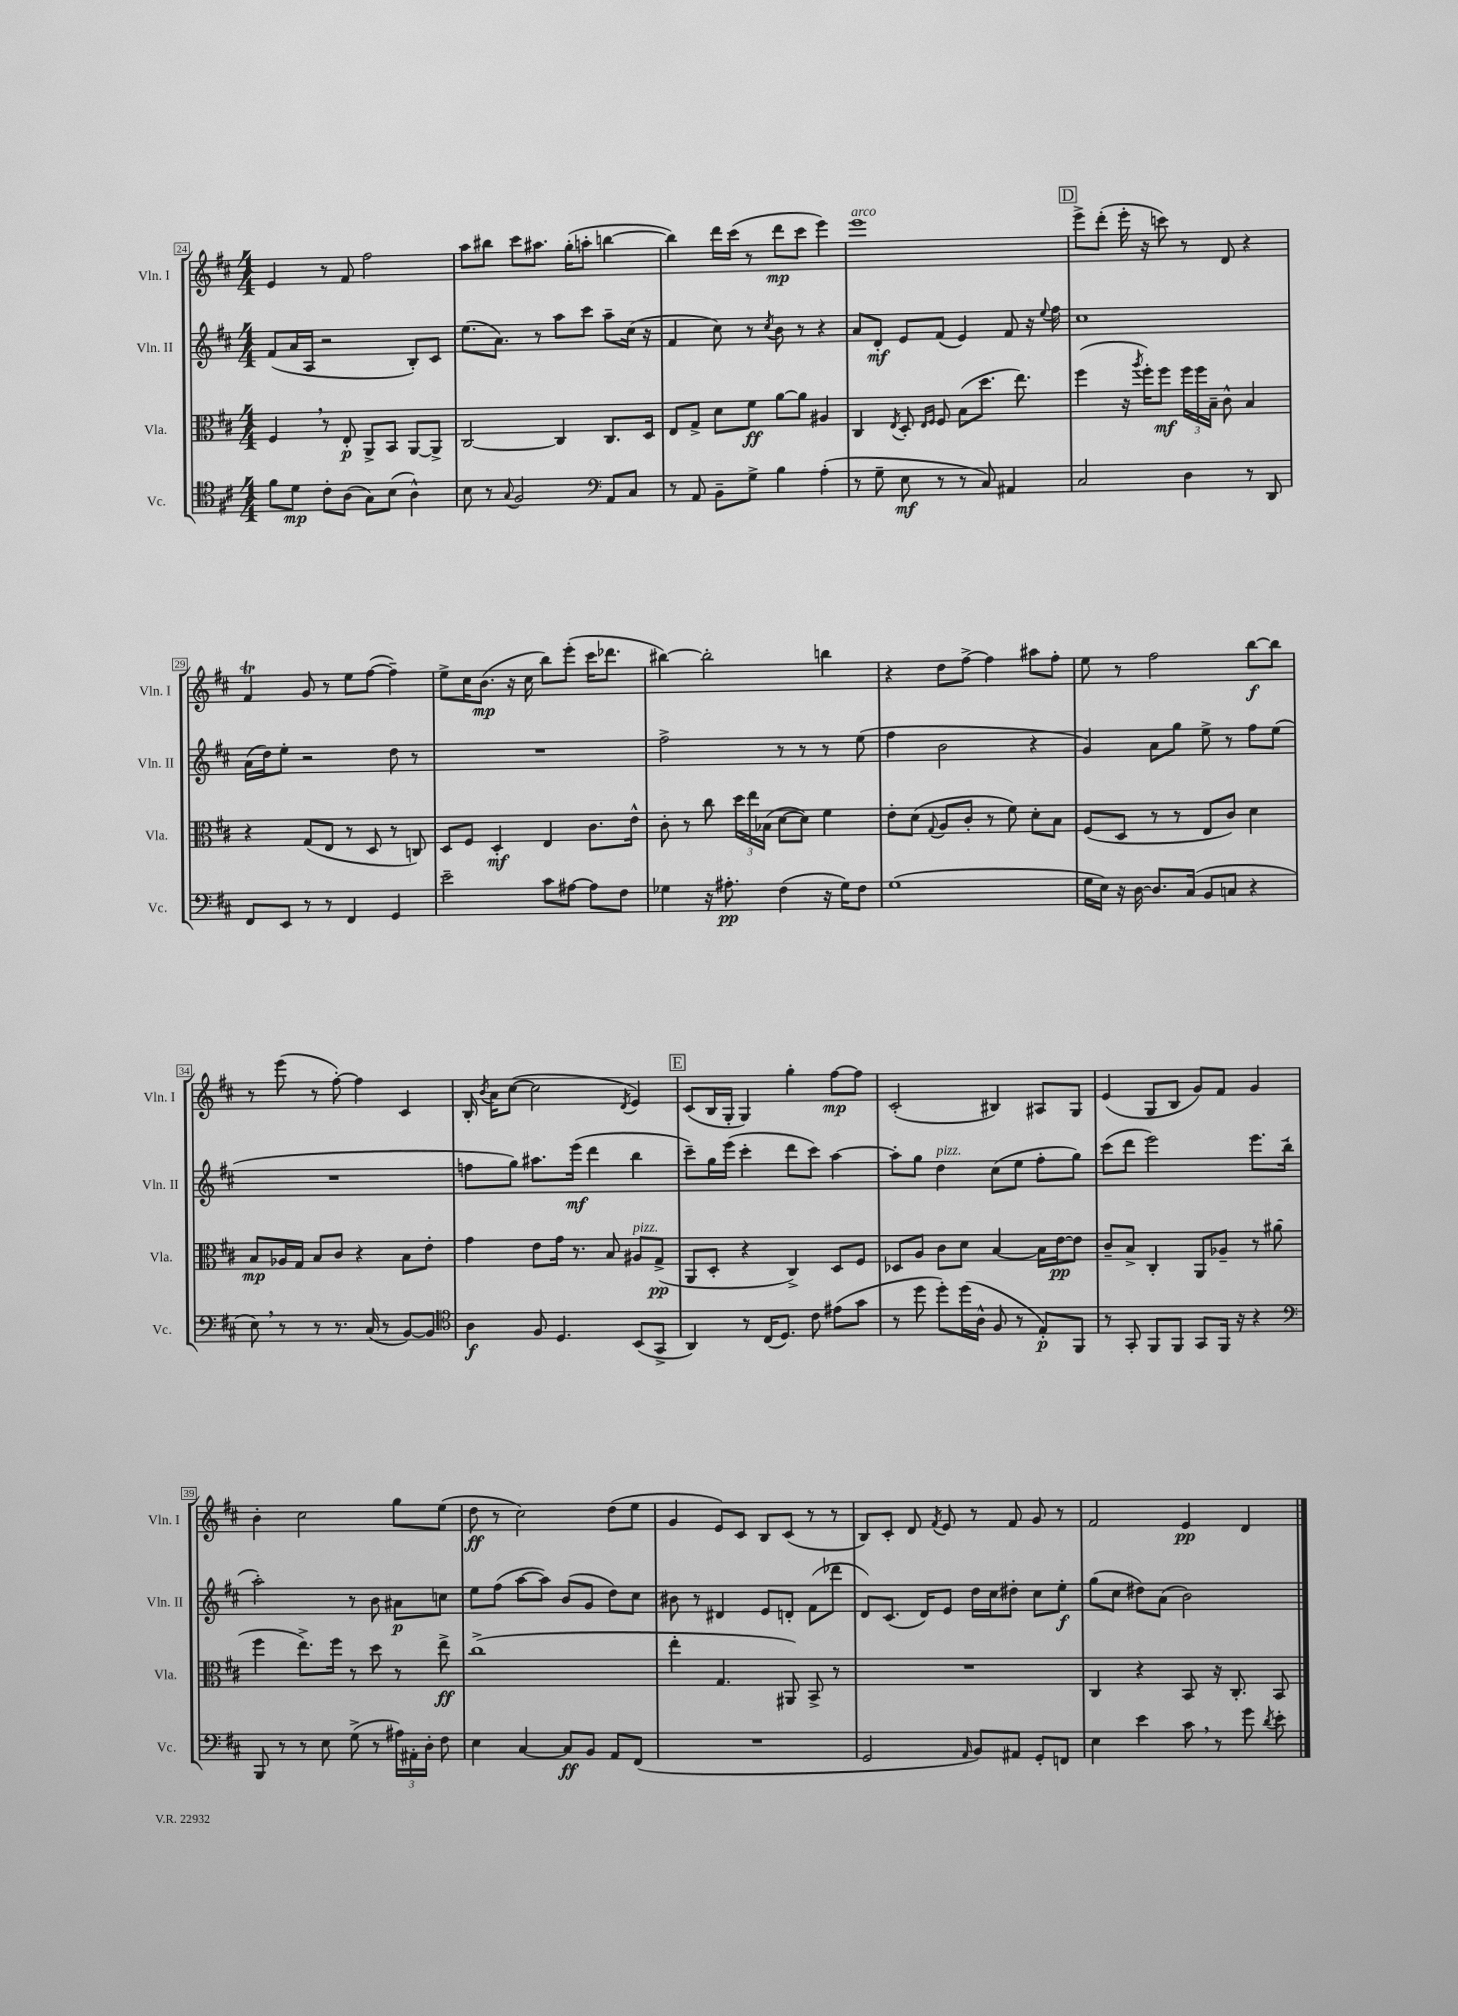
<<
\new StaffGroup <<
\new Staff = "s0" \with { instrumentName = "Vln. I" shortInstrumentName = "Vln. I" } {
    \clef treble \key d \major \numericTimeSignature \time 4/4
    \autoBeamOff e'4 r8 fis'8 fis''2 |
    a''8[ bis''8] cis'''8[ ais''8.] g''16[-.( a''8]-. b''4~ |
    b''4) d'''16[ cis'''16]( r8 d'''8[\mp cis'''8] e'''4) |
    e'''1^\markup { \italic "arco" } |
    \mark \markup { \box "D" } e'''8[-> d'''8]-.( e'''16-. r16 c'''8) r8 d'8 r4 |
    fis'4\trill g'8 r8 e''8[ fis''8]~( fis''4--) |
    e''8[-> cis''16 b'8.]\mp( r16 cis''16 b''8[) e'''8]-.( cis'''16[ des'''8.] |
    bis''4~) bis''2-. b''4 |
    r4 d''8[ fis''8]~-> fis''4 ais''8[ fis''8]-. |
    e''8 r8 fis''2 b''8[~\f b''8] |
    r8 e'''8( r8 fis''8~-.) fis''4 cis'4 |
    b16-. \acciaccatura { b'8 } a'16[ cis''8]~( cis''2 \acciaccatura { d'8 } e'4) |
    \mark \markup { \box "E" } cis'8[( b16 g16]-. g4) g''4-. fis''8[~\mp fis''8] |
    cis'2-.( bis4) ais8[ g8] |
    e'4( g8[ b8] g'8[) fis'8] g'4 |
    b'4-. cis''2 g''8[ e''8]( |
    d''8\ff r8 cis''2) d''8[( e''8] |
    g'4 e'8[) cis'8] b8[ cis'8]( r8 r8 |
    b8[) cis'8]-. d'8 \acciaccatura { fis'8 } e'8 r8 fis'8 g'8 r8 |
    fis'2 e'4\pp d'4 \bar "|." |
}
\new Staff = "s1" \with { instrumentName = "Vln. II" shortInstrumentName = "Vln. II" } {
    \clef treble \key d \major \numericTimeSignature \time 4/4
    \autoBeamOff fis'8[( a'16 a16] r2 b8[-.) cis'8] |
    e''8.[( a'8.]) r8 a''8[ cis'''8] a''8[-- cis''16]( r16 |
    fis'4 cis''8) r8 \acciaccatura { cis''8 } b'8 r8 r4 |
    a'8[ d'8]-.\mf e'8[ fis'8]( e'4) fis'8 r16 \appoggiatura { e''8 } fis''16 |
    \mark \markup { \box "D" } cis''1 |
    a'16[( d''16) e''8]-. r2 d''8 r8 |
    R1 |
    fis''2-> r8 r8 r8 e''8( |
    fis''4 b'2 r4 |
    g'4) a'8[ g''8] e''8-> r8 fis''8[ e''8]( |
    R1 |
    f''8[ g''8]) ais''8.[ e'''16]\mf( d'''4 b''4 |
    \mark \markup { \box "E" } cis'''8[--) g''16 e'''16]( cis'''4-. d'''8[ cis'''8]) a''4~ |
    a''8[-. g''8] d''4^\markup { \italic "pizz." } cis''8[( e''8] fis''8[-. g''8]) |
    cis'''8[( d'''8] e'''2) e'''8.[ b''16]-.( |
    a''2-.) r8 b'8 ais'8[\p c''8] |
    e''8[ fis''8]( a''8[~ a''8]) b'8[( g'8] d''8[) cis''8] |
    bis'8 r8 dis'4 e'8[ d'8]-. fis'8[( des'''8] |
    d'8[) cis'8.]( d'16[) e'8] d''16[ cis''16 dis''8]-. cis''8[ e''8]-.\f |
    g''8[( cis''8] dis''8[) a'8]( b'2) \bar "|." |
}
\new Staff = "s2" \with { instrumentName = "Vla." shortInstrumentName = "Vla." } {
    \clef alto \key d \major \numericTimeSignature \time 4/4
    \autoBeamOff fis4 \breathe r8 e8-.\p a,8[-> b,8] a,8[~ a,8]-> |
    cis2~ cis4 cis8.[ d16] |
    e8[ g8]-> d'8[ fis'8]\ff a'8[~ a'8] ais4 |
    cis4 \acciaccatura { e8 } d8-. \grace { e16[ fis16] } fis8 b8[( d''8.] e''8.) |
    \mark \markup { \box "D" } fis''4( r16 \acciaccatura { a''8 } fis''16[-.) fis''8]\mf \tuplet 3/2 { fis''16[ fis''16 b16]-- } cis'8-^ b4 |
    r4 g8[( e8] r8 d8 r8 c8) |
    d8[ fis8] d4-.\mf e4 cis'8.[ e'16]-^ |
    cis'8-. r8 cis''8 \tuplet 3/2 { d''16[ e''16 bes16]( } d'8[~ d'8]) fis'4 |
    e'8[-. d'8]( \appoggiatura { g8 } a8[ cis'8]-. r8 fis'8) d'8[-. b8] |
    fis8[( d8] r8 r8 e8[ cis'8]) d'4 |
    b8[\mp aes16 g16] b8[ cis'8] r4 b8[ e'8]-. |
    g'4 e'8[ g'16] r8. b8 ais8[^\markup { \italic "pizz." } g8]->\pp( |
    \mark \markup { \box "E" } a,8[ d8]-. r4 cis4->) d8[ fis8] |
    des8[ a8] cis'8[ d'8] b4~ b16[ e'16~\pp e'8] |
    cis'8[-- b8]-> cis4-. a,8[ aes8]-- r8 ais'8( |
    fis''4 e''8.[->) fis''16] r8 d''8 r8 e''8->\ff |
    cis''1->( |
    e''4-. g4. ais,8) b,8-> r8 |
    R1 |
    cis4 r4 b,8 r16 cis8.-. b,8 \bar "|." |
}
\new Staff = "s3" \with { instrumentName = "Vc." shortInstrumentName = "Vc." } {
    \clef tenor \key d \major \numericTimeSignature \time 4/4
    \autoBeamOff fis'8[ d'8]\mp cis'8[-. a8]( g8[) b8]( a4-^) |
    b8 r8 \appoggiatura { g8 } fis2 \clef bass a,8[ cis8] |
    r8 a,8 b,8[-- g8]-> b4 a4-.( |
    r8 g8-- e8\mf r8 r8 cis8) ais,4 |
    \mark \markup { \box "D" } cis2 d4 r8 d,8 |
    fis,8[ e,8] r8 r8 fis,4 g,4 |
    e'2-- cis'8[ ais8]~ ais8[ fis8] |
    ges4 r16 ais8.-.\pp fis4( r16 ges16[) fis8] |
    g1( |
    g16[ e16]) r16 d16~ d8.[ cis16]( b,8[ c8] r4 |
    e8) \breathe r8 r8 r8. cis16( r8 b,8[~) b,8] |
    \clef tenor a4\f fis8 d4. b,8[( g,8]-> |
    \mark \markup { \box "E" } a,4) r8 cis16[( d8.]) cis'8 eis'8[( g'8] |
    r8 d''8 d''8[-.) d''16( a16]-^ fis8 r8 e8[-.\p) fis,8] |
    r8 g,8-. fis,8[ fis,8] g,8[ fis,16] r16 r4 |
    \clef bass b,,8 r8 r8 e8 g8->( r8 \tuplet 3/2 { ais16[) ais,16-. d16]-. } fis8 |
    e4 cis4~ cis8[\ff b,8] a,8[ fis,8]( |
    R1 |
    g,2 \grace { a,16 } b,8[) ais,8] g,8[-. f,8] |
    e4 e'4 cis'8 \breathe r8 g'8 \acciaccatura { d'8 } e'8-. \bar "|." |
}
>>
>>
\layout { \context { \Score currentBarNumber = #24 \override BarNumber.stencil = #(make-stencil-boxer 0.1 0.3 ly:text-interface::print) } }
